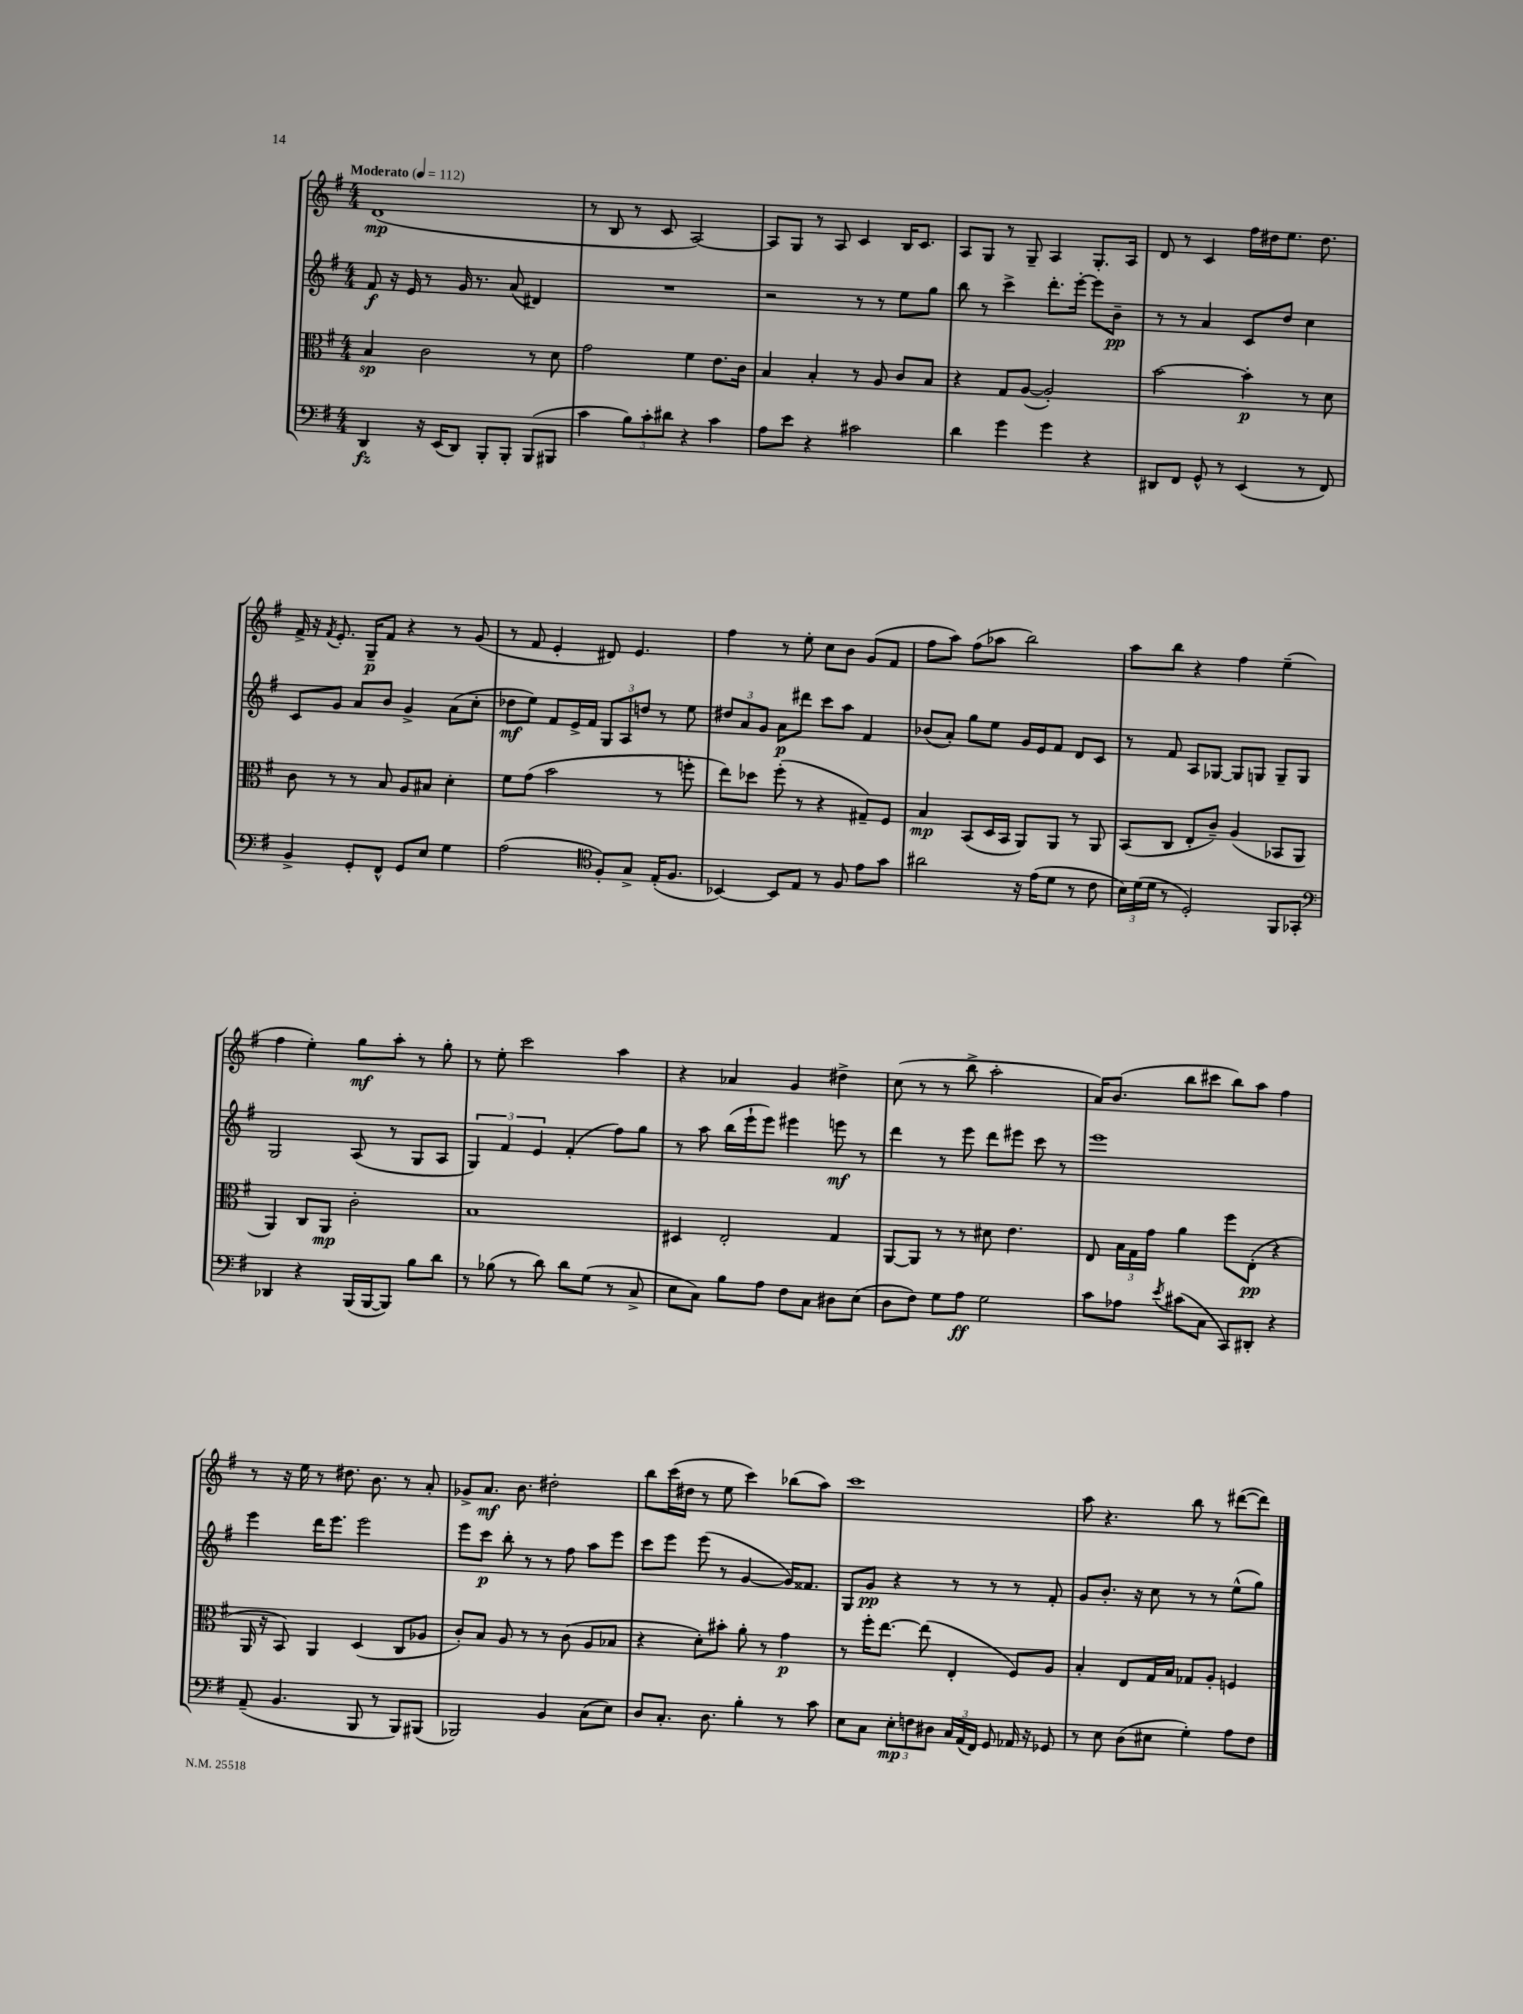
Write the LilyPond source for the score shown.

<<
\new StaffGroup <<
\new Staff = "s0" {
    \clef treble \key g \major \numericTimeSignature \time 4/4 \tempo "Moderato" 4 = 112
    \autoBeamOff d'1\mp( |
    r8 b8 r8 c'8 a2~) |
    a8[ g8] r8 a8 c'4 b16[ c'8.] |
    a8[ g8] r8 g8-- a4 g8.[-. a16] |
    d'8 r8 c'4 fis''16[ dis''16 e''8.] dis''8. |
    fis'16-> r16 \acciaccatura { fis'8 } e'8.-. g16[--\p fis'8] r4 r8 g'8( |
    r8 fis'8 e'4-. dis'8) e'4. |
    fis''4 r8 e''8-. c''8[ b'8] g'8[( fis'8] |
    fis''8[ a''8]) fis''8[( aes''8] b''2) |
    a''8[ b''8] r4 fis''4 e''4--( |
    fis''4 e''4-.) g''8[\mf a''8]-. r8 g''8-. |
    r8 e''8-. c'''2 a''4 |
    r4 aes'4 g'4 dis''4-> |
    c''8( r8 r8 b''8-> a''2-. |
    a'16[) b'8.]( b''8[ cis'''8] b''8[) a''8] fis''4 |
    r8 r16 e''16 r8 dis''8. b'8. r8 a'8-. |
    ges'8[-> a'8.]\mf b'8. dis''2-. |
    b''8[ c'''16( dis''16] r8 e''8 c'''4) bes''8[( a''8]) |
    c'''1 |
    a''8 r4. b''8 r8 dis'''8[~( dis'''8]) \bar "|." |
}
\new Staff = "s1" {
    \clef treble \key g \major \numericTimeSignature \time 4/4
    \autoBeamOff fis'8\f r16 e'16 r8 g'16 r8. a'8( dis'4) |
    R1 |
    r2 r8 r8 e''8[ g''8] |
    b''8 r8 c'''4-> d'''8.[-. e'''16]~-. e'''8[ b'8]--\pp |
    r8 r8 a'4 c'8[ d''8] c''4 |
    c'8[ g'8] a'8[ b'8] g'4-> a'8[( c''8]-. |
    des''8[\mf e''8]) fis'8[ e'16-> fis'16] \tuplet 3/2 { g8[ a8 d''8] } r8 e''8 |
    \tuplet 3/2 { dis''8[ a'8 g'8] } a'8[\p dis'''8] c'''8[ a''8] fis'4 |
    bes'8[( a'8]-.) g''8[ e''8] g'16[ e'16 fis'8] d'8[ c'8] |
    r8 fis'8 a8[ ges8]~ ges8[ g8] g8[-- g8] |
    g2 a8( r8 g8[ a8] |
    \tuplet 3/2 { g4) fis'4 e'4 } fis'4-.( fis''8[) g''8] |
    r8 a''8 b''16[( e'''16-! e'''8]) eis'''4 e'''8\mf r8 |
    d'''4 r8 e'''8 d'''8[ eis'''8] c'''8 r8 |
    e'''1 |
    e'''4 d'''16[ e'''8.] e'''2 |
    e'''8[ c'''8]\p b''8-. r8 r8 fis''8 a''8[ e'''8] |
    c'''8[ e'''8] e'''8( r8 g'4~ g'16[) fisis'8.] |
    g8[ g'8]\pp r4 r8 r8 r8 fis'8-. |
    g'8[ b'8.]-. r16 c''8 r8 r8 e''8[-^( g''8]) \bar "|." |
}
\new Staff = "s2" {
    \clef alto \key g \major \numericTimeSignature \time 4/4
    \autoBeamOff b4\sp c'2 r8 d'8 |
    g'2 fis'4 e'8.[ c'16] |
    b4 b4-. r8 a8 c'8[ b8] |
    r4 g8[ a8]~( a2-.) |
    b'2~ b'4-.\p r8 d'8 |
    c'8 r8 r8 b8 a8[ bis8] d'4-. |
    fis'8[ g'8]( b'2 r8 f''8-. |
    e''8[) des''8] fis''8-.( r8 r4 gis8[--) fis8] |
    b4\mp b,8[( d16 b,16] a,8[) a,8] r8 a,8 |
    b,8[( c8] e8[-. c'8]--) a4( bes,8[ a,8] |
    a,4) c8[ a,8]\mp c'2-. |
    b1 |
    dis4 e2-. g4 |
    a,8[~ a,8] r8 r8 dis'8 e'4. |
    e8 \tuplet 3/2 { b16[ g16 g'16] } a'4 fis''8[ e8]-.\pp( r4 |
    a,16 r16 b,8) a,4 d4( c8[ aes8] |
    c'8[-.) b8] a8 r8 r8 c'8( a8[ bes8] |
    r4 d'8[-.) bis'8]-. a'8-. r8 g'4\p |
    r8 fis''16[-. e''8.]~ e''8( e4-. fis8[) a8] |
    b4-. e8[ g16 b16] ges8[ a8]-. f4 \bar "|." |
}
\new Staff = "s3" {
    \clef bass \key g \major \numericTimeSignature \time 4/4
    \autoBeamOff d,4\fz r16 e,16[( d,8]) b,,8[-. b,,8]-. b,,8[( bis,,8] |
    c'4 \tuplet 3/2 { b8[) c'8-. dis'8] } r4 c'4 |
    a8[ e'8] r4 cis'2 |
    d'4 g'4 g'4 r4 |
    dis,8[ fis,8] g,8-^ r8 e,4( r8 fis,8) |
    b,4-> g,8[-. fis,8]-^ g,8[ e8] g4 |
    a2( \clef tenor fis8[-.) g8]-> e16[-.( fis8.] |
    bes,4~) bes,8[ e8] r8 fis8 e'8[ g'8] |
    ais'2 r16 e'16[( d'8] r8 c'8 |
    \tuplet 3/2 { b16[) d'16( d'16] } r8 d2-.) fis,8[ ges,8]-. |
    \clef bass des,4 r4 b,,16[( b,,16~ b,,8]) b8[ d'8] |
    r8 bes8( r8 d'8) d'8[ g8]( r8 c8-> |
    e8[ c8]) b8[ a8] fis8[ c8] dis8[ e8]( |
    d8[ fis8]) g8[ a8]\ff g2 |
    c'8[ aes8] \acciaccatura { e'8 } cis'8[( c8] c,8[) dis,8]-. r4 |
    a,8--( b,4. b,,8 r8 b,,8[) bis,,8]( |
    bes,,2) b,4 c8[( e8]) |
    d8[ c8.]-. d8. b4-. r8 c'8 |
    e8[ c8] \tuplet 3/2 { e8[-.\mp f8 dis8] } \tuplet 3/2 { c16[ a,16( fis,16]) } g,8 aes,16 r16 ges,8 |
    r8 e8 d8[( eis8] g4-.) a8[ fis8] \bar "|." |
}
>>
>>
\layout { \context { \Score \remove "Bar_number_engraver" } }
